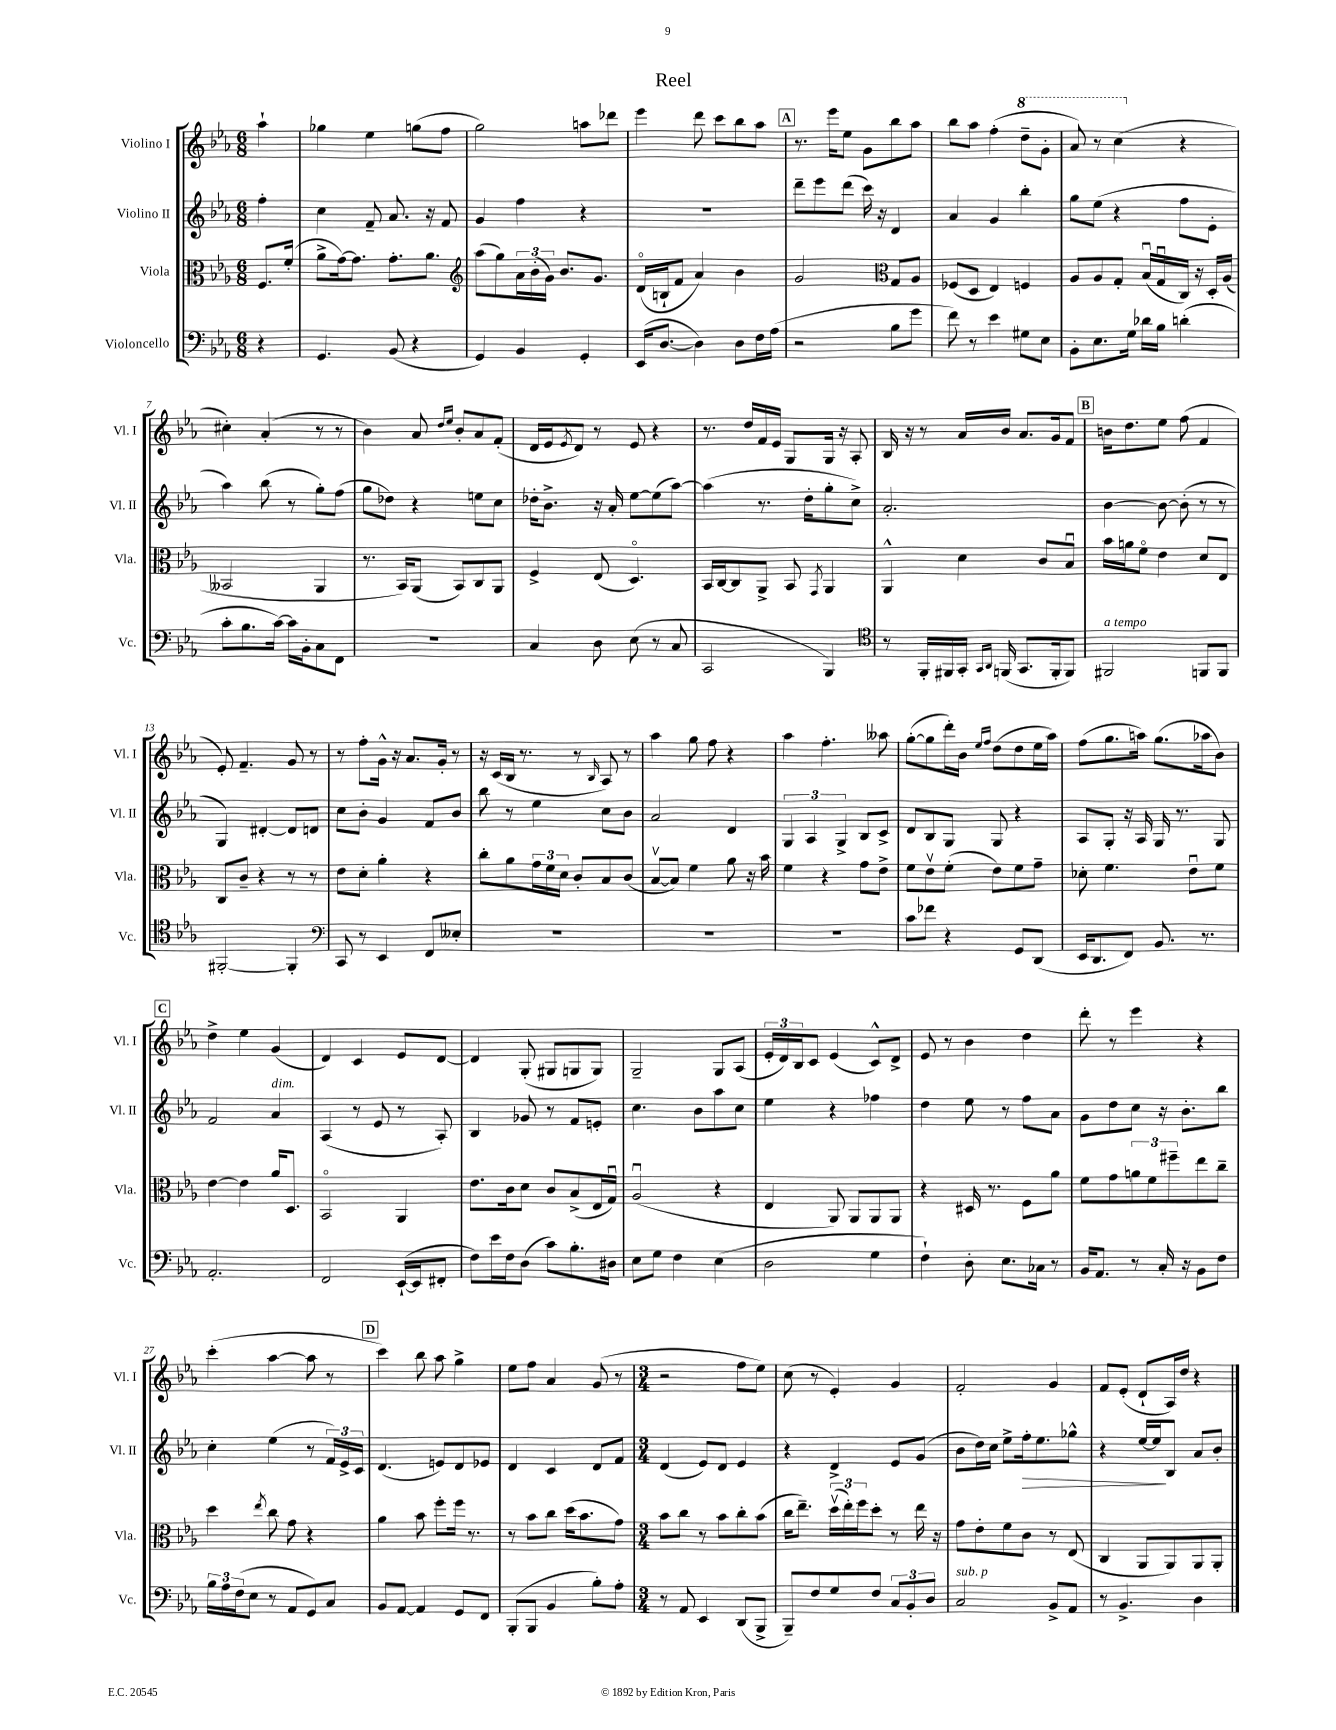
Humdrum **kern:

**kern	**kern	**kern	**dynam	**kern
*part4	*part3	*part2	*part2	*part1
*staff4	*staff3	*staff2	*staff2	*staff1
*I"Violoncello	*I"Viola	*I"Violino II	*	*I"Violino I
*I'Vc.	*I'Vla.	*I'Vl. II	*	*I'Vl. I
*clefF4	*clefC3	*clefG2	*	*clefG2
*k[b-e-a-]	*k[b-e-a-]	*k[b-e-a-]	*	*k[b-e-a-]
*M6/8	*M6/8	*M6/8	*	*M6/8
=	=	=	=	=
4r	8.F/L	4ff'\	.	4aa-`\
.	(16f'/Jk	.	.	.
=1	=1	=1	=1	=1
4.GG/	8a-^\L	4cc\	.	4gg-X\
.	[16g\k)	.	.	.
.	8.g\J]	.	.	.
.	.	8f~/	.	4ee-\
(8BB-/	8.g'\L	8.a-/	.	.
4r	.	.	.	(8ggn\L
.	8.a-\J	16r	.	.
.	.	8f/	.	8ff\J
=2	=2	=2	=2	=2
*	*clefG2	*	*	*
4GG/)	(8aa-\L	4g/	.	2gg\)
.	8gg\)	.	.	.
4BB-/	24a-\L	4ff\	.	.
.	(24b-'\	.	.	.
.	24g\JJ)	.	.	.
.	8.b-/L	.	.	.
4GG'/	.	4r	.	8aan\L
.	8.g/J	.	.	.
.	.	.	.	8ddd-X\J
=3	=3	=3	=3	=3
(16EE-/KL	(16d/LL	2.r	.	4eee-\
[8.D/J	16Bn`/J	.	.	.
.	8f/J	.	.	.
4D\])	4a-/)	.	.	8ddd\
.	.	.	.	8ccc\L
8D\L	4b-\	.	.	8bb-\
16F\L	.	.	.	8aa-\J
(16A-\JJ	.	.	.	.
!!LO:REH:place=s1:t=A
=4	=4	=4	=4	=4
2r	2g/	8ddd~\L	.	8.r
.	.	8eee-\	.	.
.	.	.	.	16eee-\KL
.	.	(8ddd\J	.	8ee-\J
.	.	16ccc\)	.	8g\L
.	.	16r	.	.
*	*clefC3	*	*	*
8B-\L	8G/L	4d/	.	8bb-\
8g\J	8A-/J	.	.	8aa-\J
=5	=5	=5	=5	=5
8f\)	(8F-X/L	4a-/	.	8bb-\L
8r	8D/J	.	.	8aa-\J
4e-\	4E-/)	4g/	.	(4ff'\
*	*	*	*	*8va
8G#X\L	4Fn/	4bb-'\	.	8ddd~\L
8E-\J	.	.	.	8gg'\J
=6	=6	=6	=6	=6
8BB-'\L	8A-/L	8gg\L	.	8aa-/)
8.E-\	8A-/	(8ee-\J	.	8r
.	8G'/J	4r	.	(4ccc\
16G\Jk	.	.	.	.
16d-X\LL	(16B-u/LL	.	.	.
16B-\JJ	16Gu/	.	.	.
*	*	*	*	*X8va
(4dn'\	16C/JJ)	8ff\L	.	4r
.	16r	.	.	.
.	16D'/LL	8e-'\J	.	.
.	(16A-/JJ	.	.	.
!!LO:LB:g=z
=7	=7	=7	=7	=7
8c'\L	2BB--X/	4aa-\)	.	4cc#X'\)
8.B-\	.	.	.	.
.	.	(8bb-\	.	(4a-'/
[16c\Jk)	.	.	.	.
16c\LL]	.	8r	.	.
16BB-'\J	.	.	.	.
8C\	4AA-/	8gg'\L)	.	8r
8FF\J	.	(8ff\J	.	8r
=8	=8	=8	=8	=8
2.r	8.r	8gg\L	.	4b-\)
.	.	8dd-X\J)	.	.
.	16BB-/KL)	.	.	.
.	(8AA-/J	4r	.	8a-/
.	.	.	.	16qqdd/LL
.	.	.	.	16qqee-/JJ
.	8BB-/L)	.	.	8b-'/L
.	8C/	8een\L	.	8a-/
.	8AA-/J	8cc\J	.	(8f'/J
=9	=9	=9	=9	=9
4C/	4F^/	16dd-X'\KL	.	16d/LL
.	.	8.b-^\J	.	16e-/J
.	.	.	.	8qe-/
.	.	.	.	8d/J)
8D\	(8E-/	16r	.	8r
.	.	16a-'/	.	.
(8E-\	4.D/)	[8ee-\L	.	8e-/
8r	.	(8ee-\]	.	4r
8C/	.	[8aa-\J)	.	.
=10	=10	=10	=10	=10
2CC/	16BB-/LL	(4aa-\]	.	8.r
.	[16C/J	.	.	.
.	8C/]	.	.	.
.	.	.	.	16dd/LL
.	8AA-^/J	8.r	.	16f/
.	.	.	.	16e-/JJ
.	8BB-/	.	.	8G/L
.	.	16dd'\KL	.	.
.	8qGG/	.	.	.
4BBB-/)	4AA-/	8gg'\	.	16G/Jk
.	.	.	.	16r
.	.	8cc^\J)	.	8A-'/
=11	=11	=11	=11	=11
*clefC4	*	*	*	*
8r	4AA-^^/	2.a-'/	.	16B-/
.	.	.	.	16r
16FF'/LL	.	.	.	8r
16FF#X/	.	.	.	.
16GG'/JJ	4d\	.	.	16a-/LL
16qqGG/LL	.	.	.	.
16qqAA-/JJ	.	.	.	.
(16FFn/	.	.	.	16b-/JJ
8.GG/L	.	.	.	8.a-/L
.	8c/L	.	.	.
16FF'/k	.	.	.	16g/k
8FF/J)	8B-u/J	.	.	8f/J
!!LO:REH:place=s1:t=B
=12	=12	=12	=12	=12
!LO:TX:a:i:t=a tempo	!	!	!	!
2FF#X/	16b-\LL	[4b-\	.	16bn\KL
.	16an\J	.	.	8.dd\
.	8f\J	.	.	.
.	4e-\	8b-\_	.	8ee-\J
.	.	(8b-'\]	.	(8ff\
8FFn/L	8d/L	8r	.	4f/
8FF/J	8E-/J	8r	.	.
!!LO:LB:g=z
=13	=13	=13	=13	=13
[2FF#X'/	8C/L	4G/)	.	8e-'/)
.	8c~/J	.	.	4.f~/
.	4r	[4d#X'/	.	.
4FF#'/]	8r	8d#/L]	.	8g/
.	8r	8dn/J	.	8r
=14	=14	=14	=14	=14
*clefF4	*	*	*	*
8CC/	8e-\L	8cc\L	.	8r
8r	8d'\J	8b-'\J	.	8ff'\L
4EE-/	4a-'\	4g/	.	16g^^\Jk
.	.	.	.	16r
.	.	.	.	8.a-/L
8FF/L	4r	8f/L	.	.
.	.	.	.	16g'/Jk
8E--X'/J	.	8b-/J	.	8r
=15	=15	=15	=15	=15
2.r	8cc'\L	8bb-\	.	16r
.	.	.	.	(16c/LL
.	8a-\	8r	.	16B-/JJ
.	.	.	.	8.r
.	24g\L	4ee-\	.	.
.	24f\	.	.	.
.	24d\JJ	.	.	.
.	8c'/L	.	.	8r
.	.	.	.	16qqB-/
.	8B-/	8cc\L	.	8A-/)
.	(8c/J	8b-\J	.	8r
=16	=16	=16	=16	=16
2.r	[8B-v/L	2a-/	.	4aa-\
.	8B-/J])	.	.	.
.	4f\	.	.	8gg\
.	.	.	.	8ff\
.	8a-\	4d/	.	4r
.	16r	.	.	.
.	16b-\	.	.	.
=17	=17	=17	=17	=17
2.r	4f\	6G/	.	4aa-\
.	.	6A-/	.	.
.	4r	.	.	4.ff'\
.	.	6G^/	.	.
.	8g\L	8B-/L	.	.
.	8e-^\J	8c^/J	.	8aa--X\
=18	=18	=18	=18	=18
8c\L	8f\L	8d/L	.	([8gg'\L
8f-X\J	8e-v\	8B-/	.	8gg\]
4r	(8f'\J	8G/J	.	16ddd'\L)
.	.	.	.	16b-\JJ
.	.	.	.	16qqee-/LL
.	.	.	.	16qqff/JJ
.	8e-\L)	8G/	.	(8dd\L
8GG/L	8f\	4r	.	8dd\
(8DD/J	8g~\J	.	.	16ee-\L
.	.	.	.	16aa-\JJ)
=19	=19	=19	=19	=19
16EE-/KL	8d-X'\	8A-/L	.	(8ff\L
8.DD/	.	.	.	.
.	4.f\	8G'/J	.	8.gg\
8FF/J)	.	16r	.	.
.	.	16A-/	.	16aan\Jk)
8.BB-/	.	16G/	.	(8.gg\L
.	.	8.r	.	.
.	8e-u\L	.	.	.
8.r	.	.	.	16aa-X\k
.	8f\J	8G/	.	8b-\J)
!!LO:LB:g=z
!!LO:REH:place=s1:t=C
=20	=20	=20	=20	=20
2.AA-'/	[4e-\	2f/	.	4dd^\
.	4e-\]	.	.	4ee-\
!	!	!LO:TX:a:i:t=dim.	!	!
.	16a-/KL	4a-/	.	(4g/
.	8.D/J	.	.	.
=21	=21	=21	=21	=21
2FF/	2BB-/	(4A-/	.	4d/)
.	.	8r	.	4c/
.	.	8e-/	.	.
([16EE-`/LL	4AA-/	8r	.	8e-/L
16EE-/J]	.	.	.	.
8FF#X'/J	.	8A-'/)	.	[8d/J
=22	=22	=22	=22	=22
8F\L)	8.e-\L	4B-/	.	4d/]
16e-\L	.	.	.	.
16F\J	16c\k	.	.	.
(8D\J	8d\J	8g-X/	.	(8G'/
8c\L)	8c/L	8r	.	8G#X/L
8.B-'\	(8B-^/	8f/L	.	8Gn/
.	16E-/L	8en'/J	.	8G/J)
16D#X\Jk	16Gu/JJ)	.	.	.
=23	=23	=23	=23	=23
8E-\L	(2A-u/	4.cc\	.	2G~/
8G\J	.	.	.	.
4F\	.	.	.	.
.	.	8b-\L	.	.
(4E-\	4r	8aa-\	.	8G/L
.	.	8cc\J	.	(8A-/J
=24	=24	=24	=24	=24
2D\	4E-/	4ee-\	.	24e-'/LL
.	.	.	.	24d/)
.	.	.	.	24B-/J
.	.	.	.	8c/J
.	8AA-/)	4r	.	(4e-/
.	8AA-/L	.	.	.
4G\	8AA-/	4ff-X\	.	8c^^/L)
.	8AA-/J	.	.	8d^/J
=25	=25	=25	=25	=25
4F`\)	4r	4dd\	.	8e-/
.	.	.	.	8r
8D'\	16D#X/	8ee-\	.	4b-\
.	8.r	.	.	.
8.E-\L	.	8r	.	.
.	8F\L	8ff\L	.	4dd\
16C-X\Jk	.	.	.	.
8r	8a-\J	8a-\J	.	.
=26	=26	=26	=26	=26
16BB-/KL	8f\L	8g\L	.	8ddd'\
8.AA-/J	.	.	.	.
.	8g\	8dd\	.	8r
8r	12an\	8cc\J	.	4eee-\
.	12f\	.	.	.
16C'/	.	16r	.	.
.	12ff#X~\	.	.	.
16r	.	8.b-'\L	.	.
8BB-\L	8ee-\	.	.	4r
8F\J	8cc~\J	8bb-\J	.	.
!!LO:LB:g=z
=27	=27	=27	=27	=27
24B-\LL	4dd\	4cc'\	.	(4ccc'\
24A-\	.	.	.	.
(24F\J	.	.	.	.
8E-\J	.	.	.	.
.	8qee-/	.	.	.
8r	8cc\	(4ee-\	.	[4aa-\
8AA-/L	8g\	.	.	.
8GG/)	4r	8r	.	8aa-\]
8C/J	.	24f/LL)	.	8r
.	.	24e-^/	.	.
.	.	24c/JJ	.	.
!!LO:REH:place=s1:t=D
=28	=28	=28	=28	=28
8BB-/L	4a-\	(4.d/	.	4ccc\)
[8AA-/J	.	.	.	.
4AA-/]	8b-\	.	.	8bb-\
.	8ff'\L	8en/L)	.	8aa-\
8GG/L	16ff\Jk	8d/	.	4gg^\
.	8.r	.	.	.
8FF/J	.	8e-X/J	.	.
=29	=29	=29	=29	=29
(8BBB-'/L	8r	4d/	.	8ee-\L
8BBB-/J	8b-\L	.	.	8ff\J
4BB-/	8cc\J	4c/	.	4a-/
.	(16dd\KL	.	.	.
.	8.b-\	.	.	.
8B-'\L)	.	8d/L	.	(8g/
8A-'\J	8g\J)	8f/J	.	8r
=30	=30	=30	=30	=30
*M3/4	*M3/4	*M3/4	*	*M3/4
8r	8b-\L	(4d/	.	2r
8AA-/	8cc\J	.	.	.
4EE-/	8r	8e-/L)	.	.
.	8b-\L	8d/J	.	.
(8DD/L	8cc'\	4e-/	.	8ff\L
8BBB-^/J	(8b-\J	.	.	8ee-\J)
=31	=31	=31	=31	=31
8BBB-~/L)	16cc\KL	4r	.	(8cc\
.	8.ee-~\J)	.	.	.
8F/	.	.	.	8r
8G/	(24ddv\LL	4d^/	.	4e-'/)
.	24ee-'\)	.	.	.
.	24ff\J	.	.	.
8F/J	8dd'\J	.	.	.
12C/L	8r	8e-/L	.	4g/
12BB-'/	.	.	.	.
.	16ee-\	(8g/J	.	.
12D/J	.	.	.	.
.	16r	.	.	.
=32	=32	=32	=32	=32
!LO:TX:a:i:t=sub. p	!	!	!	!
2C/	8g\L	8b-\L	.	2f'/
.	8e-'\	16dd\L)	.	.
.	.	16cc\JJ	.	.
.	8f\	8ee-^\L	.	.
!	!	!	!LO:HP:b	!
.	8c\J	16ff'\k	>	.
.	.	8.ee-\	.	.
8BB-^/L	8r	.	.	4g/
8AA-/J	(8E-/	8gg-X^^\J	.	.
=33	=33	=33	=33	=33
8r	4C/	4r	.	8f/L
4.BB-^/	.	.	.	(8e-'/J
.	8AA-/L	[16ee-/LL	.	8d`/L
.	.	16ee-/J]	.	.
.	8AA-/)	8B-/J	]	16A-/L)
.	.	.	.	16dd/JJ
4D\	8AA-/	8a-/L	.	4r
.	8AA-'/J	8b-'/J	.	.
==	==	==	==	==
*-	*-	*-	*-	*-
